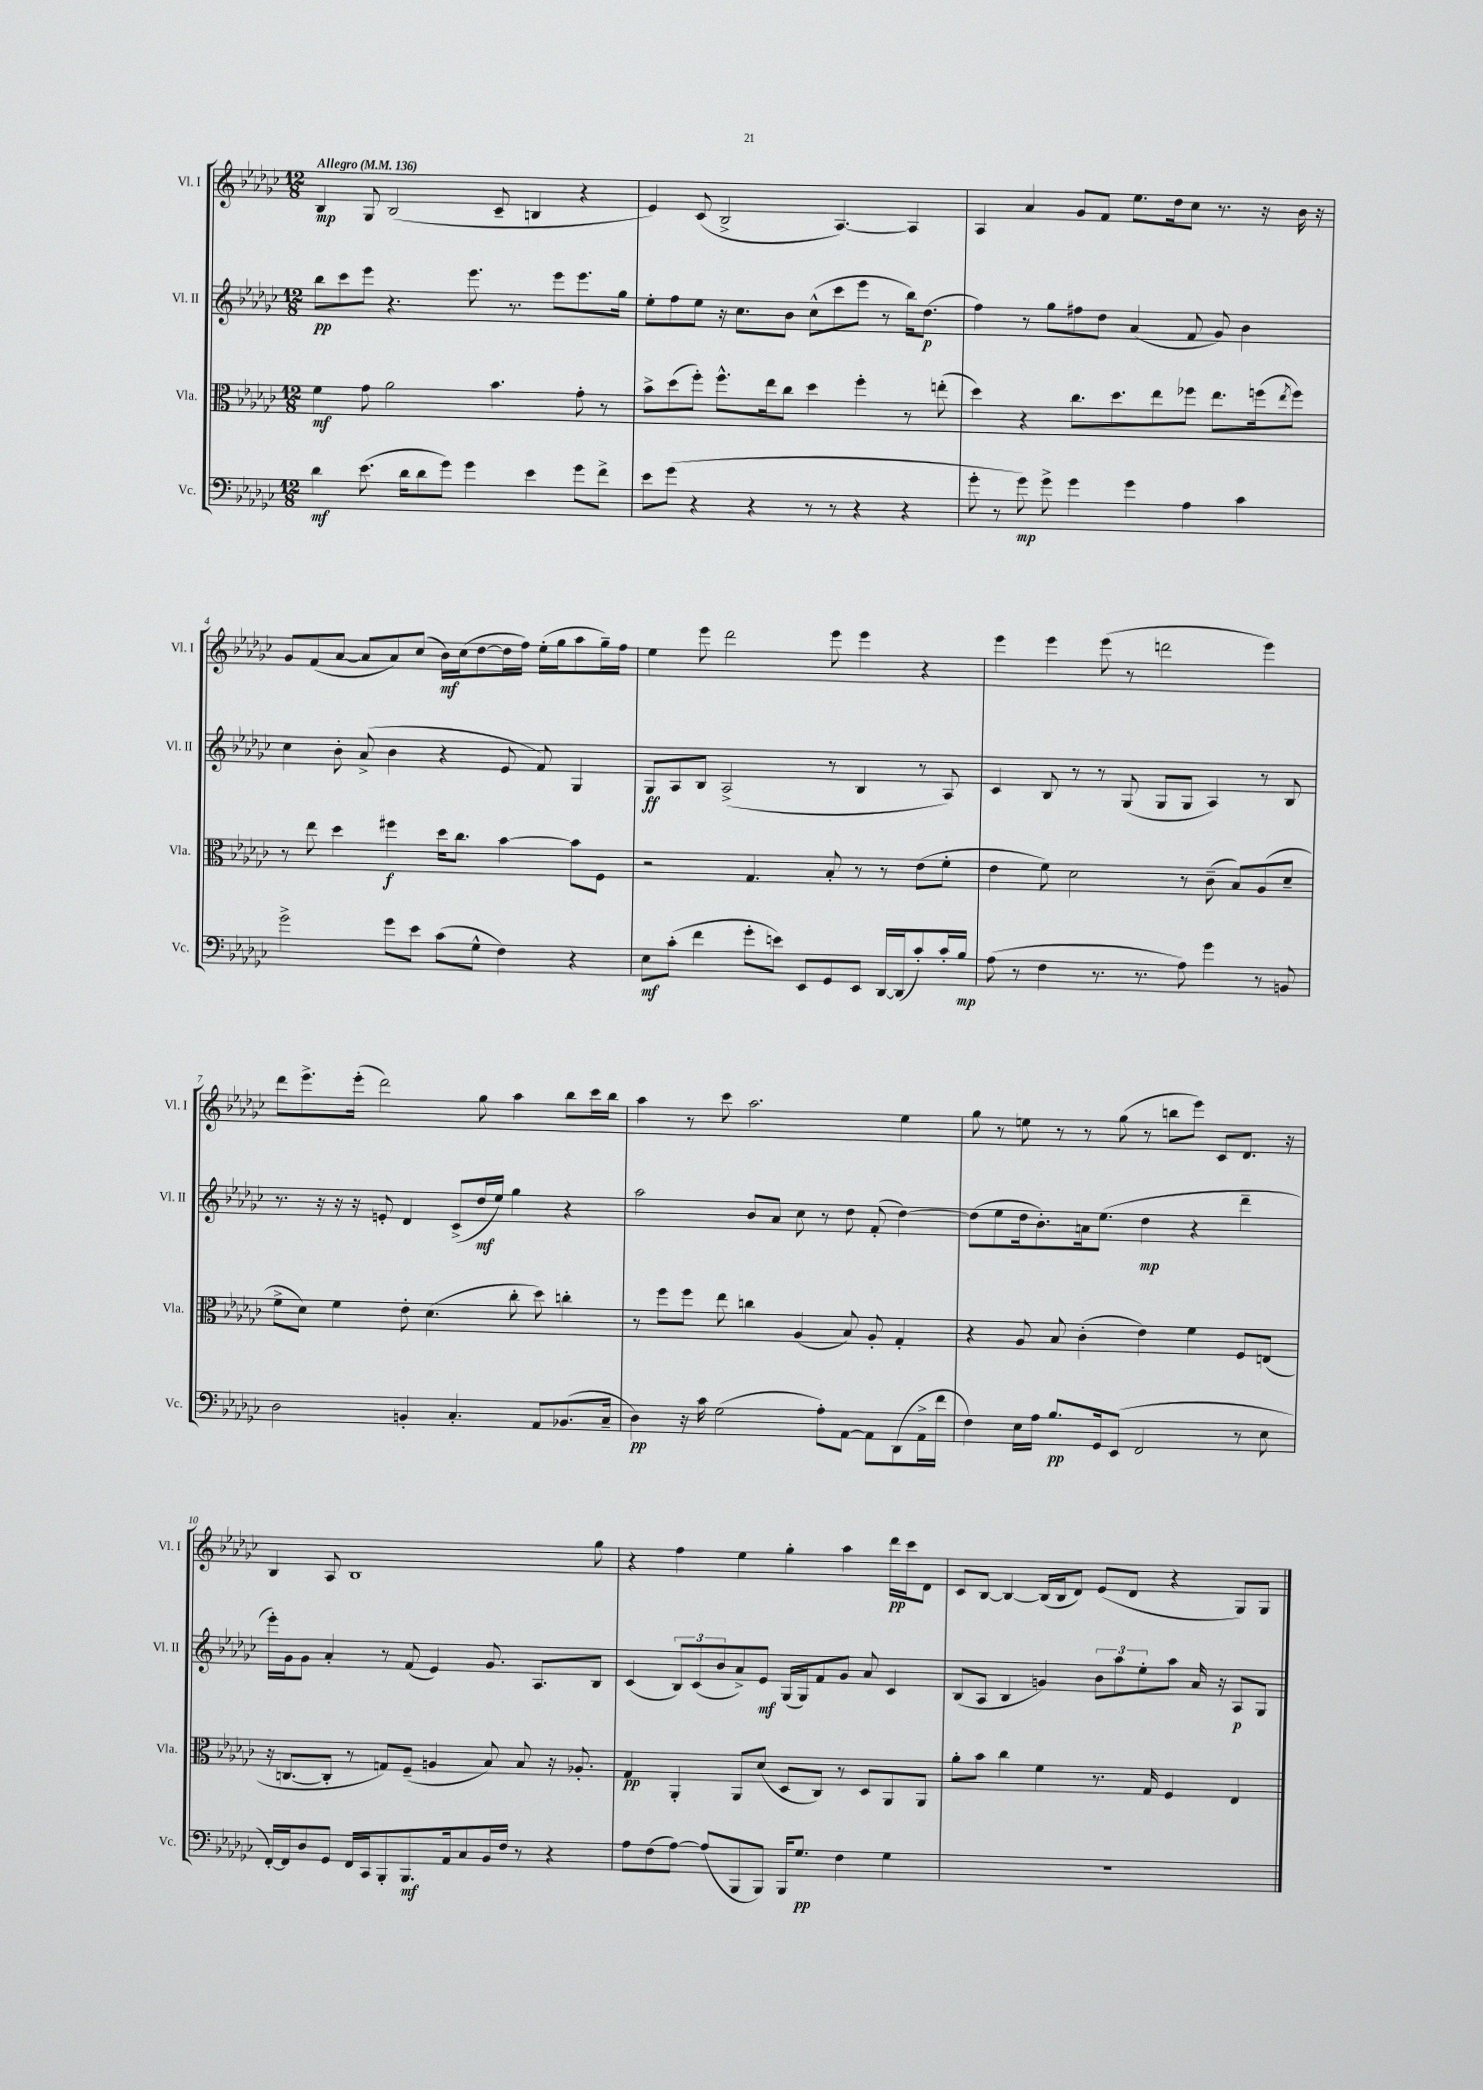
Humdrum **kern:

**kern	**kern	**kern	**kern
*staff4	*staff3	*staff2	*staff1
*clefF4	*clefC3	*clefG2	*clefG2
*k[b-e-a-d-g-c-]	*k[b-e-a-d-g-c-]	*k[b-e-a-d-g-c-]	*k[b-e-a-d-g-c-]
*M12/8	*M12/8	*M12/8	*M12/8
*MM136	*MM136	*MM136	*MM136
4d-	4f	8bb-	4B-
.	.	8ccc-	.
(8.e-	8g-	8eee-	8G-
.	2a-	4.r	(2B-
16d-	.	.	.
8d-	.	.	.
8g-)	.	.	.
4g-	.	8.eee-	.
.	4.b-	.	8c-~
.	.	8.r	.
4e-	.	.	4B
.	.	8eee-	.
8g-	8g-'	8.eee-	4r
8f^	8r	.	.
.	.	16gg-	.
=	=	=	=
8e-	8b-^	8ee-'	4e-)
(8g-	(8dd-	8ff	.
4r	8ff')	8ee-	(8c-
.	8.ff^^	16r	2B-^
.	.	8.cc-	.
4r	.	.	.
.	16ee-	.	.
.	8cc-	8b-	.
8r	4dd-	(8cc-^^	.
8r	.	8ccc-	[4.A-)
4r	4ff'	8eee-	.
.	.	8r	.
4r	8r	16bb-)	4A-]
.	.	(8.dd-	.
.	(8ee'	.	.
=	=	=	=
8g-'	4dd-)	4ff)	4A-
8r	.	.	.
8g-)	4r	8r	4a-
8g-^	.	8gg-	.
4g-	8.cc-	8ff#	8g-
.	.	8dd-	8f
.	8.dd-	.	.
4g-	.	(4a-	8.ee-
.	8ee-	.	.
.	.	.	16dd-
4A-	8ff-	8f	8cc-
.	8.ee-	8g-)	8.r
4c-	.	4b-	.
.	(16ff	.	16r
.	8qee-	.	.
.	8ff)	.	16b-
.	.	.	16r
=	=	=	=
2g-^	8r	4cc-	8g-
.	8ee-	.	(8f
.	4dd-	8b-'	[8a-
.	.	(8a-^	8a-]
8g-	4ff#	4b-	8a-)
8e-	.	.	(8cc-
(8c-	16dd-	4r	16b-)
.	8.cc-	.	(16cc-
8G-^^	.	.	[8dd-
4F)	[4b-	8e-	16dd-]
.	.	.	16ff)
.	.	8f)	(16ee-'
.	.	.	16gg-
4r	8b-]	4G-	8aa-
.	8F	.	16gg-~)
.	.	.	16ff
=	=	=	=
8E-	2r	8G-	4ee-
(8c-'	.	8A-	.
4f	.	8B-	8eee-
.	.	(2A-^	2ddd-
8g-'	4.G-	.	.
8e)	.	.	.
8EE-	.	.	.
8GG-	8B-'	8r	8eee-
8EE-	8r	4B-	4eee-
[16DD-	8r	.	.
(16DD-]	.	.	.
8c-')	(8e-	8r	4r
16c-'	8f'	8A-)	.
16B-	.	.	.
=	=	=	=
(8A-	4e-	4c-	4eee-
8r	.	.	.
4F	8f)	8B-	4eee-
.	2d-	8r	.
8.r	.	8r	(8eee-
.	.	(8G-	8r
8.r	.	.	.
.	.	8G-	2ddd
8A-)	8r	8G-	.
4g-	(8c-~	4A-)	.
.	8B-)	.	.
8r	(8A-	8r	4eee-)
8BB	8d-~	8B-	.
=	=	=	=
2D-	8f^	8.r	8ddd-
.	8d-)	.	8.eee-^
.	.	16r	.
.	4f	16r	.
.	.	16r	(16eee-'
.	.	8e'	2ddd-)
4BB'	8e-'	4d-	.
.	(4.d-	.	.
4.C-'	.	(8c-^	.
.	.	16dd-	8gg-
.	.	16ee-)	.
.	8cc-'	4gg-	4aa-
8AA-	8dd-)	.	.
(8.BB-	4cc'	4r	8bb-
.	.	.	16ccc-
16C-~	.	.	16bb-
=	=	=	=
4D-)	8r	2aa-	4aa-
.	8ff	.	.
16r	8ff	.	8r
16c-	.	.	.
(2G-	8ee-	.	8ccc-
.	4cc	8b-	2.aa-
.	.	8a-	.
.	(4A-	8cc-	.
8A-')	.	8r	.
[8AA-	8B-)	8dd-	.
8AA-]	8A-'	(8f'	.
(8DD-	4G-'	[4dd-)	4ee-
16AA-^	.	.	.
16f	.	.	.
=	=	=	=
4F)	4r	(8dd-]	8gg-
.	.	8ee-	8r
16E-	8A-	16dd-	8ee
16A-	.	8.b-')	.
8.B-	8B-	.	8r
.	(4c-'	16a	8r
16GG-	.	(8.ee-	.
(8EE-	.	.	(8gg-
2FF	4e-)	4dd-	8r
.	.	.	8bb
.	4f	4r	8eee-)
.	.	.	8c-
8r	8F	4ddd-~	8.d-
8E-	(8E	.	.
.	.	.	16r
=	=	=	=
[16FF')	16r	16eee-')	4B-
16FF]	[8.C	16g-	.
8D-	.	8g-	.
8GG-	8C']	4a-'	8A-
16FF	8r	.	1B-
16CC-	.	.	.
8BBB-'	8G)	8r	.
8.BBB-	(8F~	(8f	.
.	4A	4e-)	.
16AA-	.	.	.
8C-	.	.	.
16BB-	8B-)	8.g-	.
16F	.	.	.
8r	8B-	.	.
.	.	8.A-	.
4r	16r	.	.
.	8.A-'	.	.
.	.	8B-	8gg-
=	=	=	=
8A-	4G-	(4c-	4r
(8F	.	.	.
[8A-)	4AA-'	12B-)	4ff
.	.	(12c-	.
(8A-]	.	.	.
.	.	12b-	.
8BBB-	8AA-	8a-^)	4ee-
8BBB-)	(8d-	8e-	.
16BBB-	8D-	(16G-	4gg-'
8.G-	.	16G-)	.
.	8C-)	8f	.
4F	8r	8g-	4aa-
.	8D-	8a-	.
4G-	8AA-	4c-	16ddd-
.	.	.	16ccc-
.	8AA-	.	8d-
=	=	=	=
1.r	8a-'	(8B-	8c-
.	8b-	8A-	[8B-
.	4cc-	4B-	4B-_
.	4f	4g)	(16B-]
.	.	.	16B-
.	.	.	8d-)
.	8.r	12b-	(8e-
.	.	12aa-	.
.	.	.	8d-
.	.	12ee-'	.
.	16G-	.	.
.	4F	8aa-	4r
.	.	16a-	.
.	.	16r	.
.	4E-	8A-	8G-)
.	.	8G-	8G-
==	==	==	==
*-	*-	*-	*-
